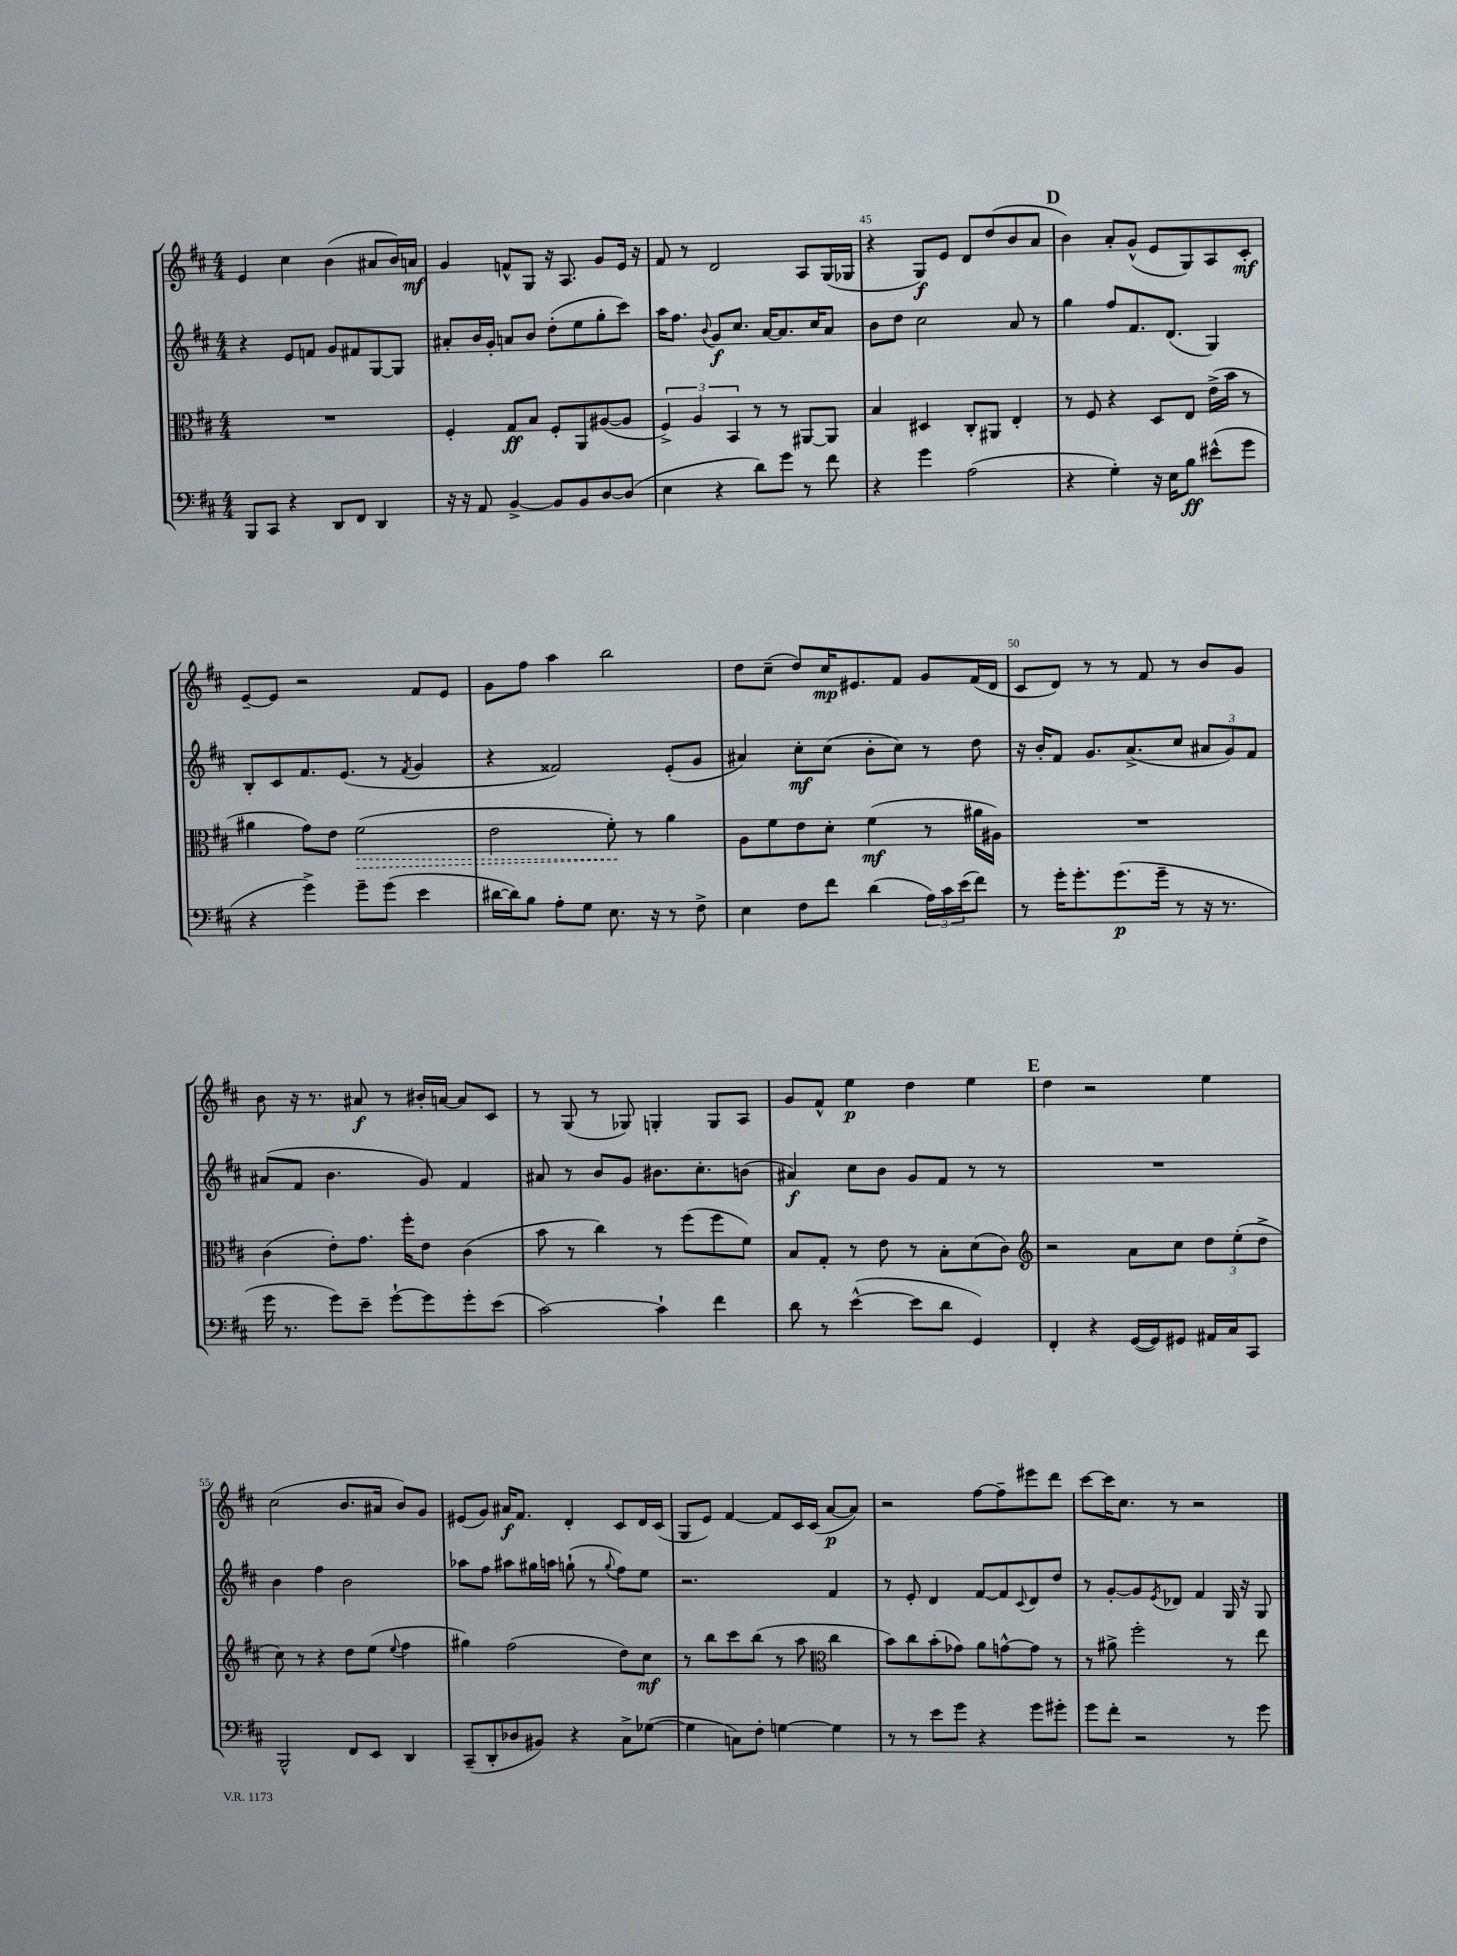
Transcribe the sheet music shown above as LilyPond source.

<<
\new StaffGroup <<
\new Staff = "s0" {
    \clef treble \key d \major \numericTimeSignature \time 4/4
    e'4 cis''4 b'4( ais'8 b'16) a'16\mf |
    g'4 f'8-^ g8 r16 a8. g'8 e'16 r16 |
    fis'8 r8 d'2 a8 g16( ges16 |
    r4 g8\f) e'8 d'8 d''8( b'8 a'8 |
    \mark \markup { \bold "D" } b'4) a'8-. g'8-^( e'8 g8) a8 cis'8-.\mf |
    e'8~-- e'8 r2 fis'8 e'8 |
    g'8 fis''8 a''4 b''2 |
    d''8 cis''8--( d''8) cis''16\mp eis'8. fis'8 g'8 fis'16( d'16 |
    cis'8 d'8) r8 r8 fis'8 r8 b'8 g'8 |
    b'8 r16 r8. ais'8\f r8 bis'16-. a'16~ a'8 cis'8 |
    r8 g8( r8 ges8) g4-. g8 a8 |
    g'8 fis'8-^ e''4\p d''4 e''4 |
    \mark \markup { \bold "E" } d''4 r2 e''4 |
    cis''2( b'8. ais'16 b'8) g'8 |
    eis'8( g'8) ais'16\f fis'8. d'4-. cis'8 d'16 cis'16( |
    g8 e'8) fis'4~ fis'8 cis'16 cis'16( a'8~\p a'8) |
    r2 fis''8~ fis''8-- eis'''8 d'''8 |
    cis'''8~ cis'''16 cis''8. r8 r2 \bar "|." |
}
\new Staff = "s1" {
    \clef treble \key d \major \numericTimeSignature \time 4/4
    r4 e'8 f'8 g'8 fis'8 g8~ g8 |
    ais'8-. b'16 g'16-. a'8 b'8 d''8-.( e''8 g''8-. cis'''8) |
    a''16 fis''8. \appoggiatura { b'8 } g'8\f cis''8. a'16~ a'8. cis''16 a'8 |
    b'8 d''8 cis''2 a'8 r8 |
    \mark \markup { \bold "D" } g''4 fis''8 fis'8. d'8.( g4) |
    b8-. cis'8 fis'8. e'8.( r8 \acciaccatura { fis'8 } g'4 |
    r4 fisis'2) e'8-.( g'8 |
    ais'4) cis''8-.\mf cis''8( b'8-. cis''8) r8 d''8 |
    r16 b'16-. fis'8 g'8. a'8.->( cis''8 \tuplet 3/2 { ais'8 g'8) fis'8 } |
    ais'8( fis'8 b'4. g'8) fis'4 |
    ais'8 r8 b'8 g'8 bis'8. cis''8.-. b'8( |
    ais'4\f) cis''8 b'8 g'8 fis'8 r8 r8 |
    \mark \markup { \bold "E" } R1 |
    b'4 fis''4 b'2 |
    aes''8 fis''8 ais''8 gis''16 a''16 g''8-!( r8 \appoggiatura { g''8 } fis''8) e''8 |
    r2. fis'4 |
    r8 e'8-. d'4 fis'8~ fis'8 \appoggiatura { cis'8 } d'8 d''8 |
    r8 g'8~-. g'8 \acciaccatura { e'8 } des'8 fis'4 g16 r16 g8 \bar "|." |
}
\new Staff = "s2" {
    \clef alto \key d \major \numericTimeSignature \time 4/4
    R1 |
    fis4-. g8\ff b8 fis8-. a,8 ais8~( ais8 |
    \tuplet 3/2 { fis4->) a4 b,4 } r8 r8 ais,8~ ais,8 |
    b4 dis4 cis8-. ais,8 e4-. |
    \mark \markup { \bold "D" } r8 fis8 r4 d8 e8 e'16->( b'16 r8 |
    ais'4 g'8) e'8 \once \override Hairpin.style = #'dashed-line fis'2\>( |
    e'2 fis'8-.\!) r8 a'4 |
    a8 fis'8 e'8 d'8-. fis'4\mf( r8 ais'16 ais16) |
    R1 |
    cis'4( e'8-.) g'8. fis''16-. e'8 cis'4( |
    b'8 r8 cis''4) r8 fis''8( fis''8 fis'8) |
    b8 g8-. r8 e'8 r8 b8-. d'8( cis'8) |
    \mark \markup { \bold "E" } \clef treble r2 a'8 cis''8 \tuplet 3/2 { d''8 e''8-.( d''8-> } |
    cis''8) r8 r4 d''8 e''8( \appoggiatura { e''8 } fis''4 |
    gis''4) fis''2( d''8) cis''8\mf |
    r8 b''8 cis'''8 b''8( r8 a''8 \clef alto cis''4 |
    b'8) cis''8 b'8-.( ges'8) a'8 g'8~-^ g'8 r8 |
    r8 ais'8-> fis''2-. r8 e''8 \bar "|." |
}
\new Staff = "s3" {
    \clef bass \key d \major \numericTimeSignature \time 4/4
    b,,8 cis,8 r4 d,8 fis,8 d,4 |
    r16 r16 a,8 b,4~-> b,8 b,8 d8~ d8( |
    e4 r4 d'8) g'8 r8 fis'8 |
    r4 g'4 a2( |
    \mark \markup { \bold "D" } r4 g4-.) r16 e16 b8\ff eis'8-^( g'8 |
    r4 g'4->) g'8-- g'8( e'4 |
    dis'16~ dis'16) b8 a8-. g8 e8. r16 r8 fis8-> |
    e4 fis8 fis'8 d'4( \tuplet 3/2 { a16) cis'16 e'16( } fis'8) |
    r8 g'16-. g'8.-. g'8.\p( g'16-- r8 r16 r8. |
    g'16 r8. g'8) e'8-- g'8~-! g'8 g'8-. e'8( |
    cis'2~) cis'4-! fis'4 |
    d'8 r8 e'4~-^( e'8 d'8 g,4) |
    \mark \markup { \bold "E" } fis,4-. r4 g,16~( g,16) gis,8 ais,16 cis16 cis,8 |
    b,,2-^ fis,8 e,8 d,4 |
    cis,8--( d,8-. des8 bis,8) r4 cis8-> ges8~( |
    ges4 c8) fis8-. g4~ g4 |
    r8 r8 e'8 g'8 r4 g'8 gis'8-. |
    g'8 fis'8-. r2 r8 g'8 \bar "|." |
}
>>
>>
\layout { \context { \Score currentBarNumber = #42 \override BarNumber.break-visibility = ##(#f #t #t) barNumberVisibility = #(every-nth-bar-number-visible 5) } }
